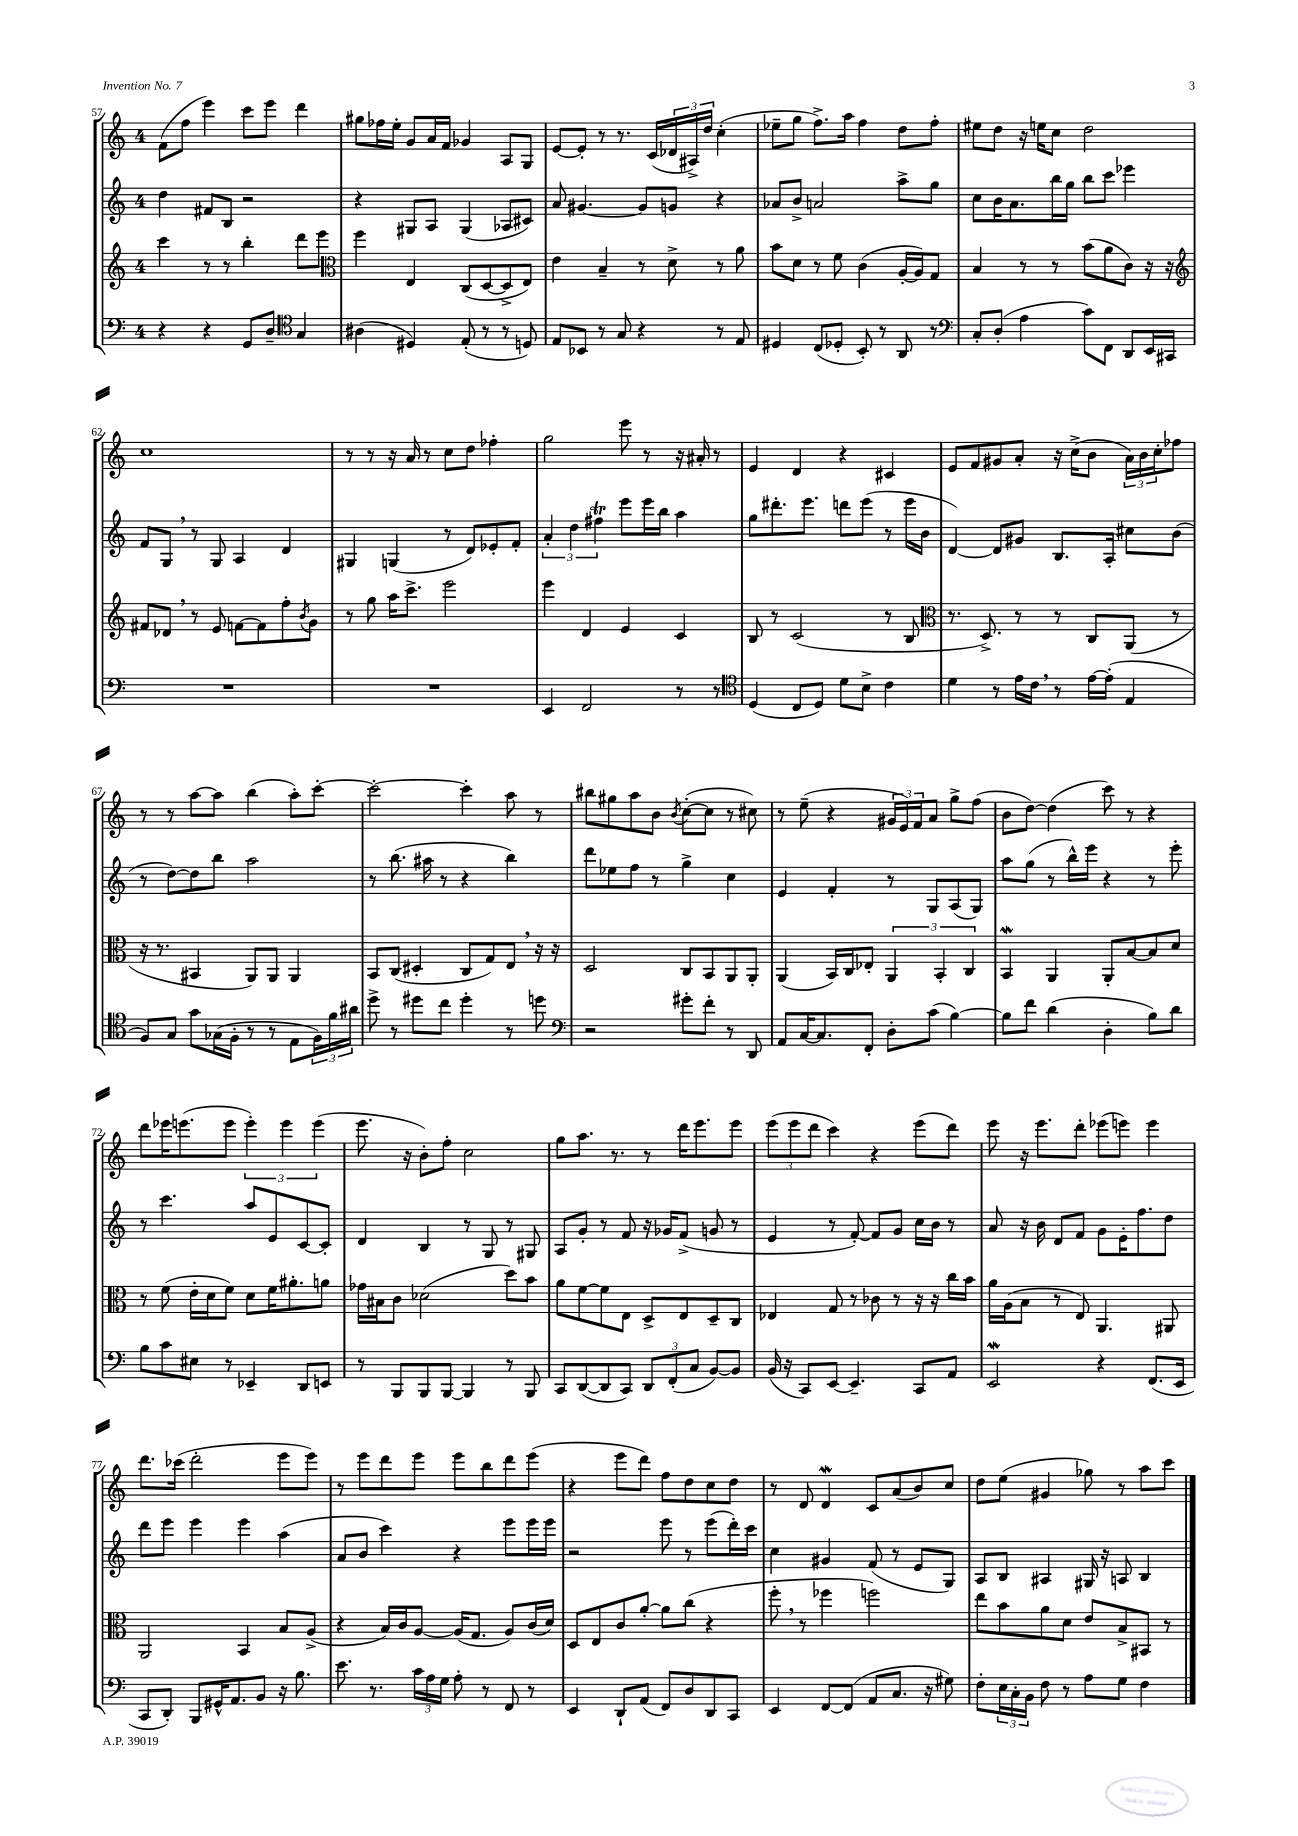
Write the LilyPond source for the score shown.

<<
\new StaffGroup <<
\new Staff = "s0" {
    \clef treble \key c \major \once \override Staff.TimeSignature.style = #'single-digit \time 4/4
    f'8( f''8 e'''4) c'''8 e'''8 d'''4 |
    gis''8 fes''16 e''16-. g'8 a'16 f'16 ges'4 a8 g8 |
    e'8~ e'8-. r8 r8. c'16( \tuplet 3/2 { des'16 ais16->) d''16 } c''4-.( |
    ees''8-- g''8 f''8.->) a''16 f''4 d''8 f''8-. |
    eis''8 d''8 r16 e''16 c''8 d''2 |
    c''1 |
    r8 r8 r16 a'16 r8 c''8 d''8 fes''4-. |
    g''2 e'''8 r8 r16 ais'16-. r8 |
    e'4 d'4 r4 cis'4 |
    e'8 f'8 gis'8 a'8-. r16 c''16->( b'8 \tuplet 3/2 { a'16) b'16 c''16-. } fes''8 |
    r8 r8 a''8~ a''8 b''4( a''8-.) c'''8~-. |
    c'''2~-. c'''4-. a''8 r8 |
    bis''8 gis''8 a''8 b'8 \acciaccatura { b'8 } c''8~-.( c''8 r8 cis''8) |
    r8 e''8--( r4 \tuplet 3/2 { gis'16 e'16) f'16 } a'8 g''8-> f''8( |
    b'8 d''8~) d''4( c'''8) r8 r4 |
    d'''8 ees'''16 e'''8.( e'''8 \tuplet 3/2 { e'''4-.) e'''4 e'''4( } |
    e'''8. r16 b'8-.) f''8-. c''2 |
    g''8 a''8. r8. r8 d'''16 e'''8. e'''8 |
    \tuplet 3/2 { e'''8( e'''8 d'''8 } c'''4) r4 e'''8( d'''8) |
    e'''8 r16 e'''8. d'''8-. ees'''8( e'''8) e'''4 |
    d'''8. ces'''16( d'''2-. e'''8 e'''8) |
    r8 e'''8 d'''8 e'''8 e'''8 b''8 d'''8 e'''8( |
    r4 e'''8 d'''8) f''8 d''8 c''8 d''8 |
    r8 d'8 d'4\mordent c'8 a'8( b'8) c''8 |
    d''8 e''8( gis'4 ges''8) r8 a''8 c'''8 \bar "|." |
}
\new Staff = "s1" {
    \clef treble \key c \major \once \override Staff.TimeSignature.style = #'single-digit \time 4/4
    d''4 fis'8 b8 r2 |
    r4 gis8 a8 gis4( aes8 cis'8) |
    a'8 gis'4.~ gis'8 g'8 r4 |
    aes'8 b'8-> a'2 a''8-> g''8 |
    c''8 b'16 a'8. b''16 g''16 b''8 c'''8 ees'''4 |
    f'8 g8 \breathe r8 g8 a4 d'4 |
    gis4 g4( r8 d'8) ees'8-. f'8-. |
    \tuplet 3/2 { a'4-. d''4 fis''4\trill } e'''8 e'''16 b''16 a''4 |
    g''8 dis'''8.-. e'''8. d'''8 e'''8( r8 e'''16 b'16 |
    d'4~) d'8 gis'8 b8. a16-. cis''8 b'8( |
    r8 d''8~) d''8 b''8 a''2 |
    r8 b''8.( ais''16 r8 r4 b''4) |
    d'''8 ees''8 f''8 r8 g''4-> c''4 |
    e'4 f'4-. r8 g8 a8( g8) |
    a''8 g''8( r8 b''16-^) e'''16 r4 r8 e'''8-. |
    r8 c'''4. a''8 e'8 c'8~ c'8-. |
    d'4 b4 r8 g8 r8 gis8 |
    a8 g'8-. r8 f'8 r16 ges'16 f'8->( g'8 r8 |
    e'4 r8 f'8~-.) f'8 g'8 c''16 b'16 r8 |
    a'8 r16 b'16 d'8 f'8 g'8 e'16-. f''8. d''8 |
    d'''8 e'''8 e'''4 e'''4 a''4( |
    a'8 b'8 c'''4) r4 e'''8 e'''16 e'''16 |
    r2 e'''8 r8 e'''8( d'''16-.) c'''16 |
    c''4 gis'4 f'8( r8 e'8 g8) |
    a8 b8 ais4 gis16 r16 a8 b4 \bar "|." |
}
\new Staff = "s2" {
    \clef treble \key c \major \once \override Staff.TimeSignature.style = #'single-digit \time 4/4
    c'''4 r8 r8 b''4-. d'''8 e'''8 |
    \clef alto f''4 e4 c8( d8~ d8-> e8) |
    e'4 b4-- r8 d'8-> r8 a'8 |
    b'8 d'8 r8 f'8 c'4( a16~-. a16) g8 |
    b4 r8 r8 b'8( a'8 c'8) r16 r16 |
    \clef treble fis'8 des'8 \breathe r8 e'8 f'8~ f'8 f''8-. \acciaccatura { b'8 } g'8 |
    r8 g''8 a''16 c'''8.-> e'''2 |
    e'''4 d'4 e'4 c'4 |
    b8 r8 c'2( r8 b8 |
    \clef alto r8. d8.->) r8 r8 c8 a,8( r8 |
    r16 r8. bis,4 a,8) a,8 a,4 |
    b,8 c8( dis4-. c8 g8) e8 \breathe r16 r16 |
    d2 c8 b,8 a,8 a,8-. |
    a,4( b,16) c16 ees8-. \tuplet 3/2 { a,4 b,4-. c4 } |
    b,4\mordent a,4 a,8-. b8~ b8 d'8 |
    r8 f'8( e'16-. d'16 f'8) d'8 f'16 ais'8.-. a'8 |
    ges'16 bis16 c'8 des'2( d''8) b'8 |
    a'8 f'8~ f'8 e8 d8-> e8 d8-- c8 |
    ees4 g8 r8 ces'8 r8 r16 r16 c''16 b'16 |
    a'16 a16( b8 r8 e8) a,4. ais,8 |
    a,2 b,4 b8 a8->( |
    r4 b16) c'16 a8~ a16( g8. a8) c'16( d'16) |
    d8 e8 c'8 a'8~-. a'8 c''8( r4 |
    f''8-. \breathe r8 fes''4 f''2) |
    e''8 b'8 a'8 d'8 e'8 b8-> bis,8 r8 \bar "|." |
}
\new Staff = "s3" {
    \clef bass \key c \major \once \override Staff.TimeSignature.style = #'single-digit \time 4/4
    r4 r4 g,8 d8-- \clef tenor g4 |
    ais4( dis4) e8-.( r8 r8 d8) |
    e8 bes,8 r8 g8 r4 r8 e8 |
    dis4 c8( des8-. b,8-.) r8 a,8 r8 |
    \clef bass c8-. d8-.( a4 c'8) f,8 d,8 e,16 cis,16 |
    R1 |
    R1 |
    e,4 f,2 r8 r8 |
    \clef tenor d4( c8 d8) d'8 b8-> c'4 |
    d'4 r8 e'16 c'16 \breathe r8 e'16~ e'16-.( e4 |
    f8) g8 g'8 ges16( f16-. r8 r8 e8 \tuplet 3/2 { f16) f'16 ais'16 } |
    d''8-> r8 dis''8 c''8 dis''4-. r8 d''8 |
    \clef bass r2 gis'8-. f'8-. r8 d,8 |
    a,8 c16~ c8. f,8-. d8-. c'8( b4~) |
    b8 f'8 d'4( d4-. b8) d'8 |
    b8 c'8 eis8 r8 ees,4-- d,8 e,8 |
    r8 b,,8 b,,8 b,,8~ b,,4 r8 b,,8 |
    c,8 d,8~( d,8 c,8) \tuplet 3/2 { d,8 f,8-.( c8 } b,8~) b,8 |
    b,16( r16 c,8) e,8~ e,4.-- c,8 a,8 |
    e,2\mordent r4 f,8.( e,16 |
    c,8 d,8-.) b,,8 gis,16-^ a,8. b,8 r16 b8. |
    e'8. r8. \tuplet 3/2 { c'16 a16 g16 } a8-. r8 f,8 r8 |
    e,4 d,8-! a,8( f,8) d8 d,8 c,8 |
    e,4 f,8~ f,8( a,8 c8. r16 gis8) |
    f8-. \tuplet 3/2 { e16 c16-. b,16 } f8 r8 a8 g8 f4 \bar "|." |
}
>>
>>
\layout { \context { \Score currentBarNumber = #57 } }
